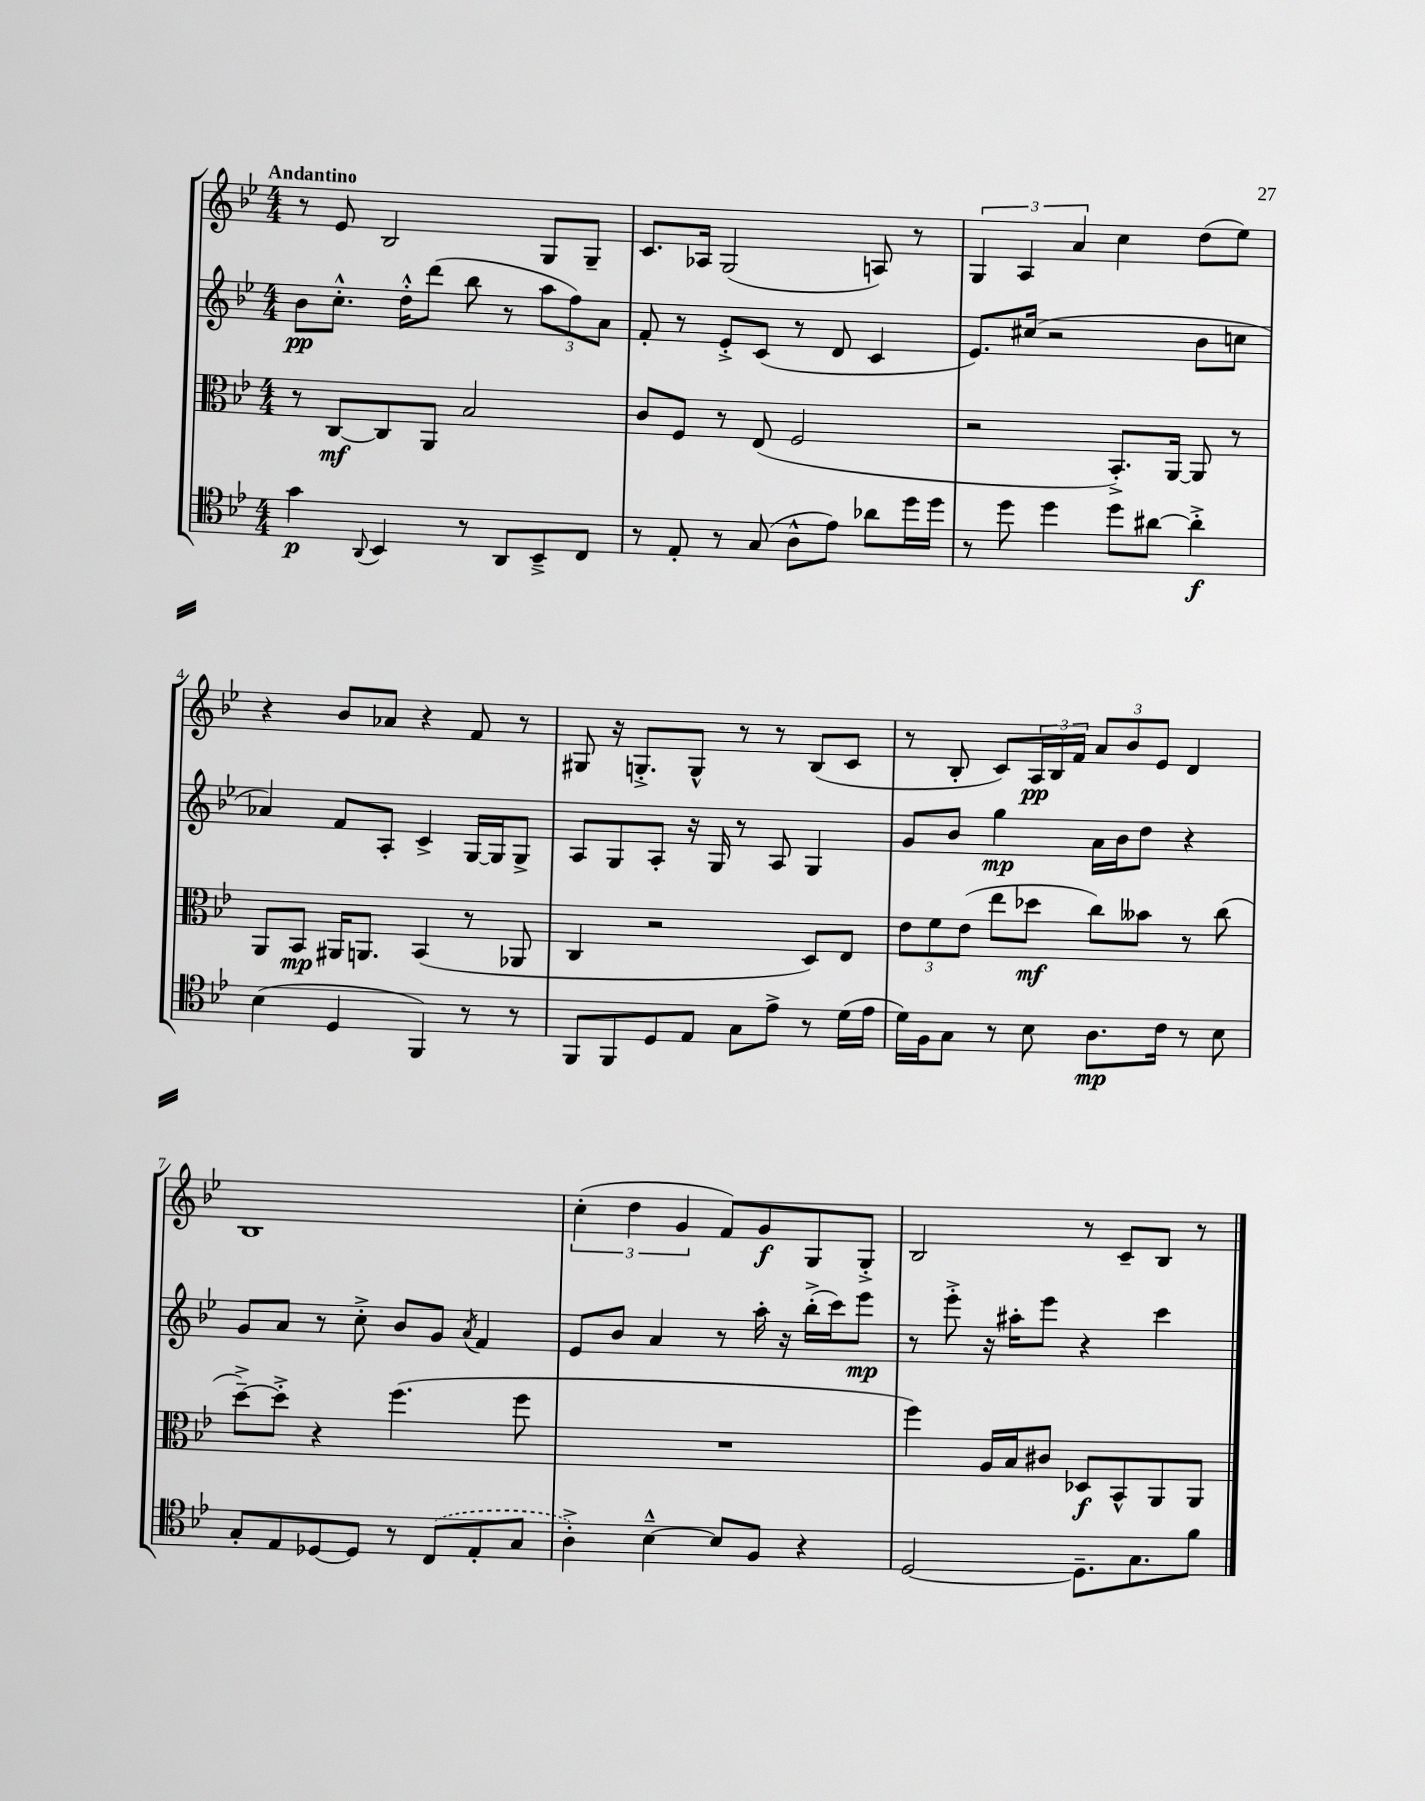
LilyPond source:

<<
\new StaffGroup <<
\new Staff = "s0" {
    \clef treble \key bes \major \numericTimeSignature \time 4/4 \tempo "Andantino"
    r8 ees'8 bes2 g8 g8-- |
    c'8. aes16 g2( a8) r8 |
    \tuplet 3/2 { g4 a4 a'4 } c''4 d''8( ees''8) |
    r4 bes'8 aes'8 r4 f'8 r8 |
    gis8 r16 g8.-.-> g8-^ r8 r8 bes8( c'8 |
    r8 bes8-. c'8) \tuplet 3/2 { a16\pp bes16 f'16 } \tuplet 3/2 { a'8 bes'8 ees'8 } d'4 |
    bes1 |
    \tuplet 3/2 { c''4-.( d''4 g'4 } f'8) g'8\f g8 g8-.-> |
    bes2 r8 c'8-- bes8 r8 \bar "|." |
}
\new Staff = "s1" {
    \clef treble \key bes \major \numericTimeSignature \time 4/4
    bes'8\pp c''8.-.-^ d''16-.-^ d'''8( bes''8 r8 \tuplet 3/2 { a''8 f''8) a'8 } |
    f'8-. r8 ees'8-.-> c'8( r8 d'8 c'4 |
    ees'8.) cis''16( r2 bes'8 c''8 |
    aes'4) f'8 a8-. c'4-> g16~ g16 g8-> |
    a8 g8 a8-. r16 g16 r8 a8 g4 |
    g'8 bes'8 g''4\mp a'16 bes'16 d''8 r4 |
    g'8 a'8 r8 c''8-.-> bes'8 g'8 \acciaccatura { a'8 } f'4 |
    ees'8 bes'8 a'4 r8 a''16-. r16 bes''16-.->( c'''16) ees'''8\mp |
    r8 ees'''8-.-> r16 ais''16-. ees'''8 r4 c'''4 \bar "|." |
}
\new Staff = "s2" {
    \clef alto \key bes \major \numericTimeSignature \time 4/4
    r8 c8~\mf c8 a,8 bes2 |
    c'8 f8 r8 ees8( f2 |
    r2 bes,8.-.->) a,16~ a,8 r8 |
    a,8 bes,8\mp ais,16 a,8. bes,4( r8 aes,8 |
    c4 r2 d8) ees8 |
    \tuplet 3/2 { ees'8 f'8 ees'8( } ees''8 des''8\mf c''8) beses'8 r8 c''8( |
    d''8~--->) d''8-.-> r4 f''4.( f''8 |
    R1 |
    f''4) a16 bes16 cis'8 des8\f bes,8-^ a,8 a,8 \bar "|." |
}
\new Staff = "s3" {
    \clef tenor \key bes \major \numericTimeSignature \time 4/4
    g'4\p \appoggiatura { a,8 } bes,4 r8 a,8 bes,8---> c8 |
    r8 ees8-. r8 g8( a8-^ ees'8) aes'8 d''16 d''16 |
    r8 d''8 d''4 d''8 ais'8~ ais'4-.->\f |
    bes4( d4 f,4) r8 r8 |
    f,8 f,8 d8 ees8 g8 ees'8-> r8 d'16( ees'16 |
    d'16) f16 g8 r8 bes8 a8.\mp c'16 r8 bes8 |
    g8-. ees8 des8~ des8 r8 \once \slurDashed c8( ees8-. g8 |
    a4-.->) bes4~---^ bes8 f8 r4 |
    d2~ d8.-- g8. f'8 \bar "|." |
}
>>
>>
